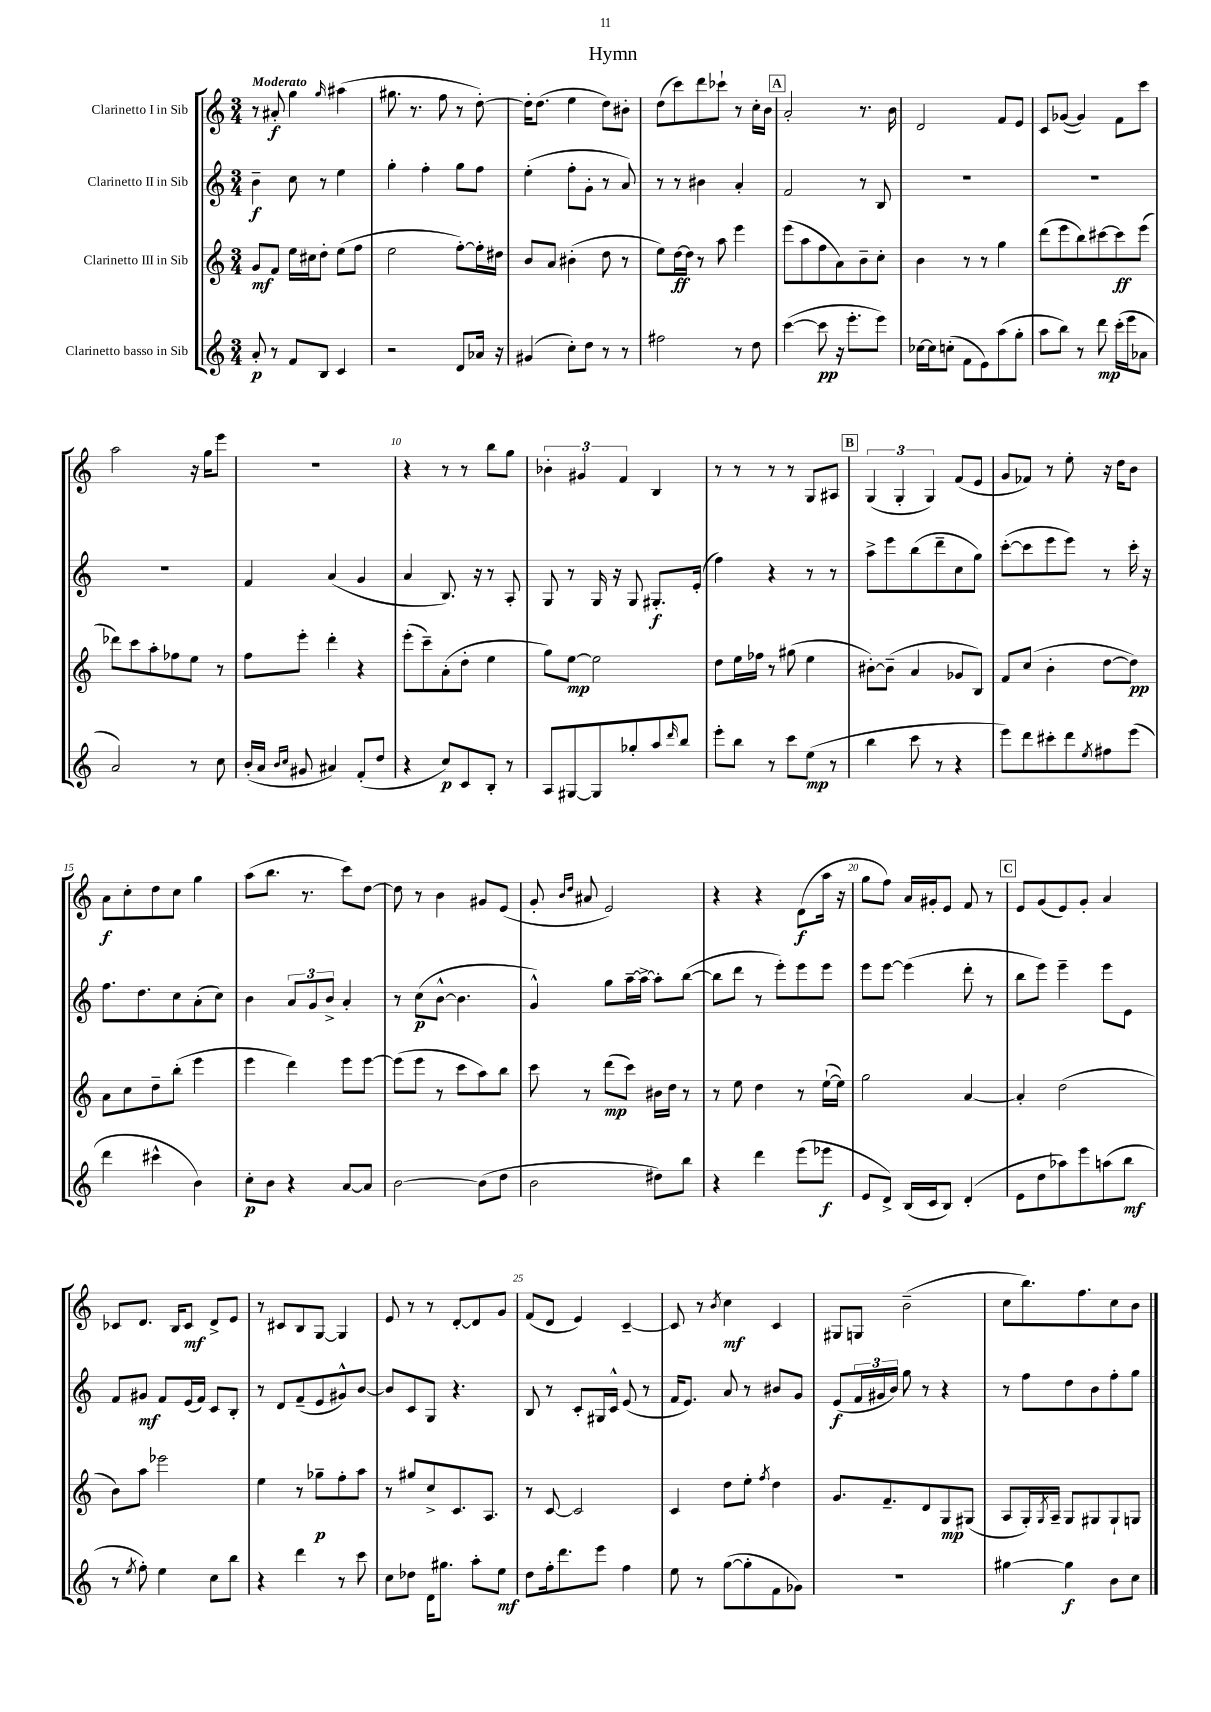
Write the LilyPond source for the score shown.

\header { title = "Hymn" }
<<
\new StaffGroup <<
\new Staff = "s0" \with { instrumentName = "Clarinetto I in Sib" } {
    \clef treble \key c \major \numericTimeSignature \time 3/4 \tempo "Moderato"
    r8 ais'8-.\f g''4 \grace { g''16 } ais''4( |
    gis''8. r8. f''8 r8 d''8~-.) |
    d''16-. d''8.( e''4 d''8) bis'8-. |
    d''8( c'''8) d'''8 ces'''8-! r8 c''16-. b'16 |
    \mark \markup { \box "A" } a'2-. r8. b'16 |
    d'2 f'8 e'8 |
    c'8 ges'8~( ges'4) f'8 c'''8 |
    a''2 r16 g''16 e'''8 |
    R2. |
    r4 r8 r8 b''8 g''8 |
    \tuplet 3/2 { bes'4-. gis'4 f'4 } b4 |
    r8 r8 r8 r8 g8 ais8 |
    \mark \markup { \box "B" } \tuplet 3/2 { g4( g4-. g4) } f'8( e'8 |
    g'8 fes'8) r8 e''8-. r16 d''16 b'8 |
    a'8\f c''8-. d''8 c''8 g''4 |
    a''8( b''8. r8. c'''8) d''8~ |
    d''8 r8 b'4 gis'8 e'8( |
    g'8-. \grace { b'16 d''16 } ais'8 e'2) |
    r4 r4 d'8\f( a''16 r16 |
    g''8 f''8) a'16 gis'16-. e'8 f'8 r8 |
    \mark \markup { \box "C" } e'8 g'8( e'8) g'8-. a'4 |
    ces'8 d'8. b16 ces'8\mf d'8-> e'8 |
    r8 cis'8 b8 g8~ g4 |
    e'8 r8 r8 d'8~-. d'8 g'8 |
    f'8( d'8 e'4) c'4~-- |
    c'8 r8 \acciaccatura { b'8 } c''4\mf c'4 |
    gis8 g8 b'2--( |
    c''8 b''8.) f''8. c''8 b'8 \bar "|." |
}
\new Staff = "s1" \with { instrumentName = "Clarinetto II in Sib" } {
    \clef treble \key c \major \numericTimeSignature \time 3/4
    b'4--\f c''8 r8 e''4 |
    g''4-. f''4-. g''8 f''8 |
    e''4-.( f''8-. g'8-. r8 a'8) |
    r8 r8 bis'4 a'4-. |
    \mark \markup { \box "A" } f'2 r8 b8 |
    R2. |
    R2. |
    R2. |
    f'4 a'4( g'4 |
    a'4 b8.) r16 r8 a8-. |
    g8 r8 g16 r16 g8 gis8.-.\f e'16-.( |
    f''4) r4 r8 r8 |
    \mark \markup { \box "B" } a''8-> e'''8 b''8( d'''8-- c''8 g''8) |
    c'''8~-.( c'''8 e'''8 e'''8) r8 c'''16-. r16 |
    f''8. d''8. c''8 a'8-.( c''8) |
    b'4 \tuplet 3/2 { a'8 g'8 b'8-> } a'4-. |
    r8 c''8\p( b'8~-^ b'4. |
    g'4-^) g''8 a''16~-- a''16~-> a''8-. b''8~( |
    b''8 d'''8 r8 e'''8-.) e'''8 e'''8 |
    e'''8 e'''8~ e'''4( d'''8-. r8 |
    \mark \markup { \box "C" } b''8 e'''8) e'''4-- e'''8 e'8 |
    f'8 gis'8\mf f'8 e'16( f'16) c'8 b8-. |
    r8 d'8 f'8--( e'8 gis'8-^) b'8~ |
    b'8 c'8 g8 r4. |
    b8 r8 c'8-. gis16 c'16-^ e'8( r8 |
    f'16 e'8.) a'8 r8 bis'8 g'8 |
    e'8\f( \tuplet 3/2 { f'16 gis'16 b'16) } g''8 r8 r4 |
    r8 f''8 d''8 b'8 f''8-. g''8 \bar "|." |
}
\new Staff = "s2" \with { instrumentName = "Clarinetto III in Sib" } {
    \clef treble \key c \major \numericTimeSignature \time 3/4
    g'8\mf f'8 e''16 cis''16 d''8-. e''8( f''8 |
    e''2 f''8~-.) f''16-. dis''16 |
    b'8 a'8 bis'4-.( d''8 r8 |
    e''8) d''16~\ff d''16 r8 a''8 e'''4 |
    \mark \markup { \box "A" } e'''8( a''8 f''8 a'8) b'8-- c''8-. |
    b'4 r8 r8 g''4 |
    d'''8( e'''8 b''8) cis'''8~ cis'''8\ff e'''8( |
    des'''8) c'''8 a''8-. fes''8 e''8 r8 |
    f''8 e'''8-. d'''4-. r4 |
    e'''8-.( c'''8--) a'8-.( d''8-. e''4 |
    g''8) e''8~\mp e''2 |
    d''8 e''16 fes''16 r8 gis''8( e''4 |
    \mark \markup { \box "B" } bis'8~-.) bis'8--( a'4 ges'8 b8) |
    f'8 c''8( b'4-. d''8~ d''8\pp) |
    a'8 c''8 d''8-- b''8-.( e'''4 |
    e'''4 d'''4) e'''8 e'''8~ |
    e'''8( e'''8 r8 c'''8 a''8) b''8 |
    c'''8 r8 d'''8\mp( c'''8) bis'16 d''16 r8 |
    r8 e''8 d''4 r8 e''16~-!( e''16) |
    g''2 a'4~ |
    \mark \markup { \box "C" } a'4-. d''2( |
    b'8) a''8 ees'''2 |
    e''4 r8 ges''8--\p f''8-. a''8 |
    r8 gis''8 c''8-> c'8. a8. |
    r8 c'8~ c'2 |
    c'4 d''8 e''8-. \acciaccatura { f''8 } d''4 |
    g'8. f'8.-- d'8 g8\mp gis8( |
    a8 g16-.) \acciaccatura { g8 } a16-- g8 gis8 gis8-! g8 \bar "|." |
}
\new Staff = "s3" \with { instrumentName = "Clarinetto basso in Sib" } {
    \clef treble \key c \major \numericTimeSignature \time 3/4
    a'8-.\p r8 f'8 b8 c'4 |
    r2 d'8 aes'16 r16 |
    gis'4( c''8-.) d''8 r8 r8 |
    fis''2 r8 d''8 |
    \mark \markup { \box "A" } c'''4~( c'''8\pp r16 e'''8.-. e'''8) |
    ces''16~ ces''16 c''8-.( f'8 e'8) a''8( g''8-. |
    a''8 b''8) r8 d'''8\mp c'''16-.( e'''16 aes'8 |
    a'2) r8 c''8 |
    b'16-.( a'16 \grace { b'16 c''16 } gis'8 ais'4) f'8-.( d''8 |
    r4 c''8\p) c'8 b8-. r8 |
    a8 gis8~ gis8 ges''8-. a''8 \grace { d'''16 } b''8 |
    e'''8-. b''8 r8 c'''8 e''8\mp( r8 |
    \mark \markup { \box "B" } b''4 c'''8 r8 r4 |
    e'''8) d'''8 cis'''8-. d'''8 \acciaccatura { e''8 } fis''8 e'''8( |
    d'''4 cis'''4-^ b'4) |
    c''8-.\p b'8 r4 a'8~ a'8 |
    b'2~ b'8( d''8 |
    b'2 dis''8) b''8 |
    r4 d'''4 e'''8( ees'''8\f |
    e'8 d'8->) b16( c'16 b8) d'4-.( |
    \mark \markup { \box "C" } e'8 d''8 aes''8) e'''8 a''8( b''8\mf |
    r8 \acciaccatura { e''8 } f''8-.) e''4 c''8 b''8 |
    r4 d'''4 r8 c'''8 |
    c''8 des''8 d'16 gis''8. a''8-. e''8\mf |
    d''8 f''16-. d'''8. e'''8 f''4 |
    e''8 r8 g''8~( g''8-. f'8 ges'8) |
    R2. |
    gis''4~ gis''4\f b'8 c''8 \bar "|." |
}
>>
>>
\layout { \context { \Score \override BarNumber.break-visibility = ##(#f #t #t) barNumberVisibility = #(every-nth-bar-number-visible 5) } }
